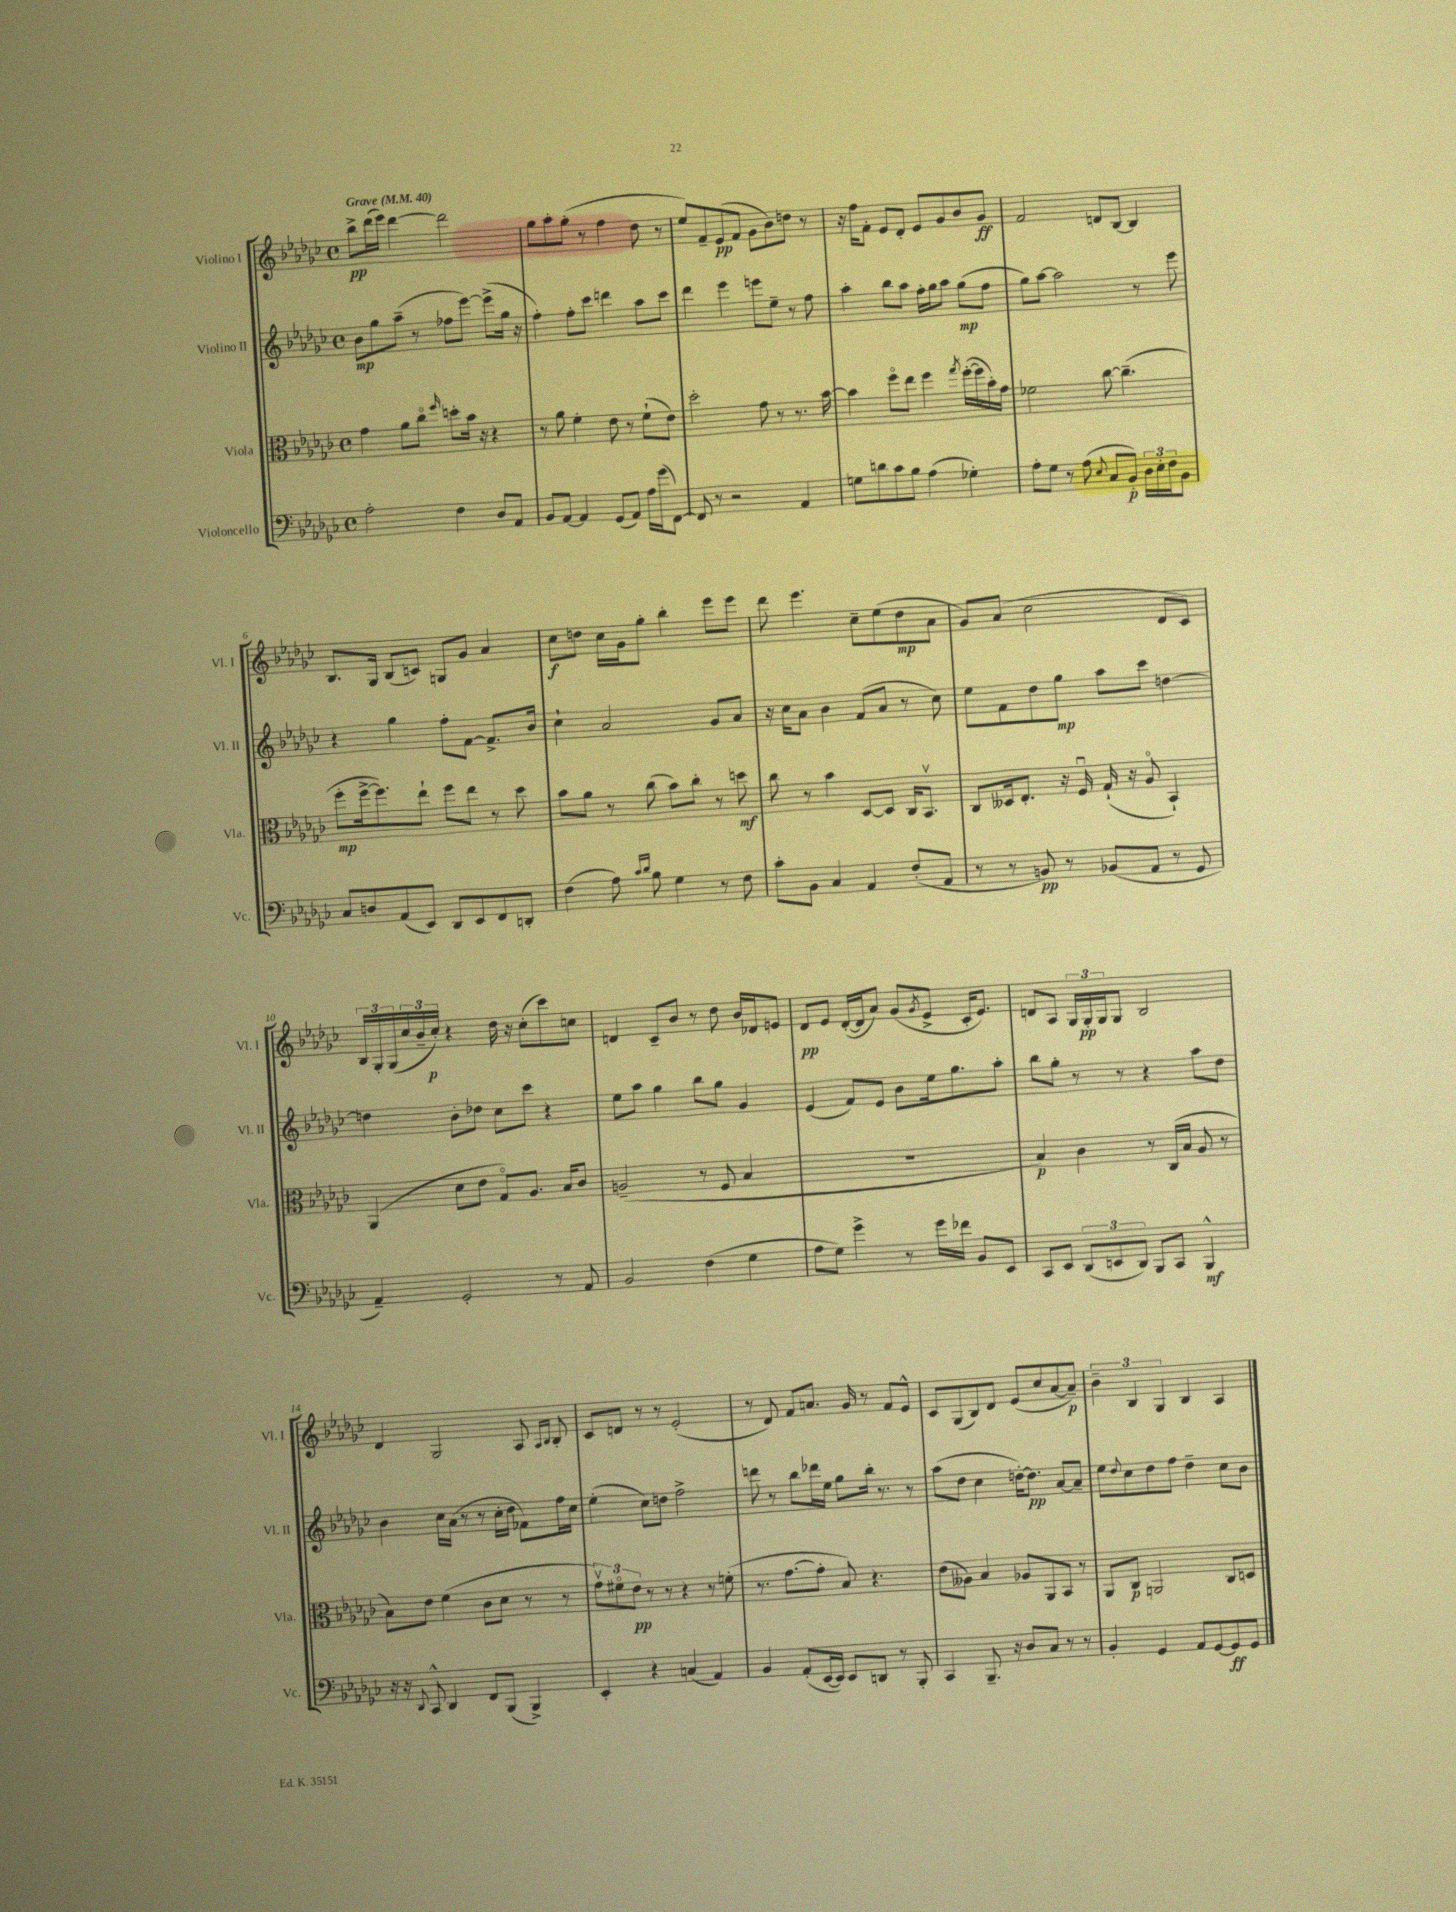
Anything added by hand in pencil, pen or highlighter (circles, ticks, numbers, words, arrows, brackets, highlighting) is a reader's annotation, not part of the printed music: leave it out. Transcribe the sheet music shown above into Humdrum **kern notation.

**kern	**kern	**kern	**kern
*staff4	*staff3	*staff2	*staff1
*clefF4	*clefC3	*clefG2	*clefG2
*k[b-e-a-d-g-c-]	*k[b-e-a-d-g-c-]	*k[b-e-a-d-g-c-]	*k[b-e-a-d-g-c-]
*M4/4	*M4/4	*M4/4	*M4/4
*met(c)	*met(c)	*met(c)	*met(c)
*MM40	*MM40	*MM40	*MM40
2A-'\	4g-\	8b-\L	8bb-^\L
.	.	8gg-\	(16ddd-\L
.	.	.	16eee-\JJ)
.	8a-\L	(8aa-~\J	[4ddd-\
.	8cc-o\J	8r	.
.	16qqff/	.	.
4F\	8dd'\L	8ff-\L	2ddd-\]
.	16b-\Jk	[8eee-\J)	.
.	16r	.	.
8D-/L	4r	(8eee-^\]L	.
8AA-/J	.	16gg-\Jk	.
.	.	16r	.
=	=	=	=
8BB-/L	8r	4ff'\)	8gg-\L
[8AA-/J	8a-\	.	8aa-'\
4AA-/]	4f'\	8ff'\L	(8gg-'\J
.	.	8ccc-\J	8r
(8GG-/L	8e-\	4ddd\	4ff\
8AA-/J)	8r	.	.
16A-\LL	(8f`\L	8aa-\L	8dd-\
(16g-\J	.	.	.
[8FF\J)	8e-\J)	8ccc-\J	8r
=	=	=	=
8FF/]	2dd-'\	4ddd-\	8ee-/L)
8r	.	.	8f~/
2r	.	4eee-\	(8e-/
.	.	.	8f/J
.	8g-\	8eee\L	8g-\L
.	8r	8ee-~\J	8b-\)
4AA-/	8.r	8r	8dd\J
.	.	8ff\	8r
.	[16b-\	.	.
=	=	=	=
8G\L	4b-\]	4aa-'\	16r
.	.	.	16ff\LK
8d\	.	.	8f'\J
8c-\	8ffo\L	8bb-\L	8e-/L
8B-\J	8ee-\J	8aa-\J	8d-'/J
(4A-\	4ff\	16ff'\LL	8e-/L
.	.	16gg-\J	.
.	.	8aa-\J	8g-/
.	8qgg-/	.	.
4G-'\)	([16ff'\LL	(8gg-\L	8b-/
.	16ff\]	.	.
.	16b-'\)	8ff\J	8g-/J
.	16g-\JJ	.	.
=	=	=	=
8A-'\L	2f-\	8gg-\L)	2f/
8G-\J	.	[8aa-\J	.
8r	.	2aa-\]	.
(8A-\	.	.	.
8qqE-/	.	.	.
8C-/L	[8cc-\	.	8d/L
8BB-'/J)	(4.cc-~\]	.	[8B-/J
24D-\LL	.	8r	4B-/]
24E-'\	.	.	.
24F\J	.	.	.
8BB-\J	.	8eee-\	.
=	=	=	=
8C-/L	8ff'\L	4r	8.B-/L
8D/	[16ff^\k	.	.
.	8.ff\])	.	16G-/Jk
(8AA-/	.	4gg-\	(8B-/L
8EE-/J)	8ee-`\J	.	8c/J)
8DD-/L	8ff\L	8ff'\L	8G/L
8EE-/	8ee-\J	[8f\J	8g-/J
8FF/	8r	8.f^/]L	4a-/
8DD'/J	8dd-\	.	.
.	.	16b-/Jk	.
=	=	=	=
(4F\	8b-\L	4cc-`\	8cc-\L
.	8a-\J	.	8dd\J
8A-\)	8r	2a-/	16cc-\LL
.	.	.	16g-\J
16qqc-/LL	.	.	.
16qqd-/JJ	.	.	.
8B-\	(8cc-\	.	8gg-'\J
4G-\	8b-\L)	.	4bb-'\
.	8cc-'\J	.	.
8r	8r	8g-/L	8eee-\L
8F\	8dd\	8a-/J	8eee-\J
=	=	=	=
8c-'\L	8cc-\	16r	8ddd-\
.	.	16cc-\LK	.
8BB-\J	8r	8a-\J	4.eee-\
4C-/	4b-\	4b-\	.
4AA-/	[8D-/L	(8f/L	8cc-~\L
.	8D-/]J	8a-/J	(8ee-\
(8F'/L	16C-/LK	8r	8dd-\
.	8.BB-v/J	.	.
8AA-/J	.	8cc-\)	8a-\J
=	=	=	=
8r	8C-/L	8ee-\L	8g-/L)
8r	16D--/k	8f\	(8a-/J
.	8.E-'/J	.	.
8BB/)	.	8dd-\	2cc-\
8r	16r	8gg-\J	.
.	16Fu/	.	.
(8BB-/L	(16G-`/	8aa-\L	.
.	16r	.	.
8AA-/J	8A-o/	8ccc-\J	.
8r	4BB-`/)	[4dd\	8d-/L
8GG-/	.	.	8c-/J)
=	=	=	=
4AA-~/)	(4AA-/	4dd\]	24B-/LL
.	.	.	24G-'/
.	.	.	(24G-/
.	.	.	24cc-/
.	.	.	24b-~/
.	.	.	24cc-'/JJ)
2GG-'/	8d-\L	8b-'\L	4r
.	8e-\J	8dd-\J	.
.	8G-o/L)	8cc-\L	16dd-\
.	.	.	16r
.	8.A-/J	8ccc-\J	(8cc-'\L
8r	.	4r	8ccc-\)
.	16B-/LK	.	.
8AA-/	8c-/J	.	8cc\J
=	=	=	=
2BB-/	(2A~/	8ee-\L	4d/
.	.	8aa-\J	.
.	.	4gg-\	8c-~/L
.	.	.	8b-/J
(4F\	8r	8bb-\L	8r
.	8F/	8gg-\J	8dd-\
4G-\	4B-/	4g-/	16b-/LL
.	.	.	16d-/J
.	.	.	8e/J
=	=	=	=
8A-\L	1r	(4e-/	8d-/L
8G-\J)	.	.	8e-/J
4g-^\	.	8f/L)	([16d-'/LL
.	.	.	16d-/]J
.	.	8e-/J	8a-/J)
8r	.	8b-\L	(8g-/L
.	.	.	8qg-/
16g-\LL	.	16ee-\k	8e-^/J
16f-\JJ	.	8.gg-\	.
8BB-/L	.	.	16c-'/LK
.	.	.	8.e-/J)
8EE-/J	.	8aa-'\J	.
=	=	=	=
8CC-/L	4B-/)	8bb-\L	8d/L
8EE-/J	.	8gg-'\J	8A-/J
(12DD-/L	4c-\	8r	24G-/LL
.	.	.	24G-'/
12EE/	.	.	24G-/J
.	.	8r	8G-/J
12DD-/J)	.	.	.
8BBB-/L	8r	4r	2B-/
8CC-/J	(16C-/LL	.	.
.	16B-/JJ	.	.
4BBB-^^/	8A-/	8aa-\L	.
.	8r	8dd-\J	.
=	=	=	=
16r	8B-\L)	4b-\	4d-/
16r	.	.	.
8qqDD-/	.	.	.
8CC-^^/	8e-\J	.	.
4DD-/	(4f\	16cc-\LL	2G-/
.	.	(16a-\JJ	.
.	.	8r	.
8FF/L	8c-\L	8r	.
(8BBB-/J	8d-\J	16cc-'\LL	.
.	.	16dd-\JJ	.
4BBB-^/)	8r	8f-\L)	8A-/
.	.	.	16qqA-/LL
.	.	.	16qqB-/JJ
.	8r	16ff\L	8B-'/
.	.	16cc-\JJ	.
=	=	=	=
4EE-'/	12g-v\L)	(4ee-'\	8c-/L
.	12f#o\	.	.
.	.	.	8d/J
.	12e-\J	.	.
4r	8r	8cc-\L)	8r
.	8r	8dd\J	8r
(4C/	4r	2ff^\	(2e-'/
4AA-/)	8r	.	.
.	(8f'\	.	.
=	=	=	=
4BB-/	8.r	8ddd\	8r
.	.	8r	8d-/)
.	[8.g-\L	.	.
(8AA-'/L	.	8bb-\L	8f/L
[16EE-/L	8g-'\]J	16ddd-\L	8.a/J
16EE-/]JJ)	.	16ee-\JJ	.
8EE-/L	8B-/)	8gg-\L	.
.	.	.	16g-/
8DD/J	4.r	16bb-'\Jk	8r
.	.	8.r	.
8r	.	.	8f/L
8BBB-'/	.	8r	8e-^^/J
=	=	=	=
4CC-/	(8e-\L	(8aa-\L	8c-/L
.	8A--\J)	8dd-\J	(8G-/
8.BBB-~/	4B-/	4cc-\	8B-/)
.	.	.	8d-/J
16r	.	.	.
8D-/L	8A-/L	[16dd'\LK)	(8e-/L
.	.	8.dd\]J	.
8C-/J	8AA-/	.	8cc-/
8r	8BB-/J	[8a-/L	[8a-/
8r	8r	8a-~/]J	8a-~/]J)
=	=	=	=
4BB-'/	8AA-/L	8ee-\L	6b-~\
.	.	8qqdd-/	.
.	8C-/J	8cc-\	.
.	.	.	6B-/
4GG-/	2AA/	8dd-\	.
.	.	.	6G-/
.	.	8ff\J	.
8AA-/L	.	4dd-~\	4B-/
[8GG-/	.	.	.
8GG-/]	8C-/L	8cc-\L	4A-/
8GG-/J	8D/J	8b-\J	.
==	==	==	==
*-	*-	*-	*-
